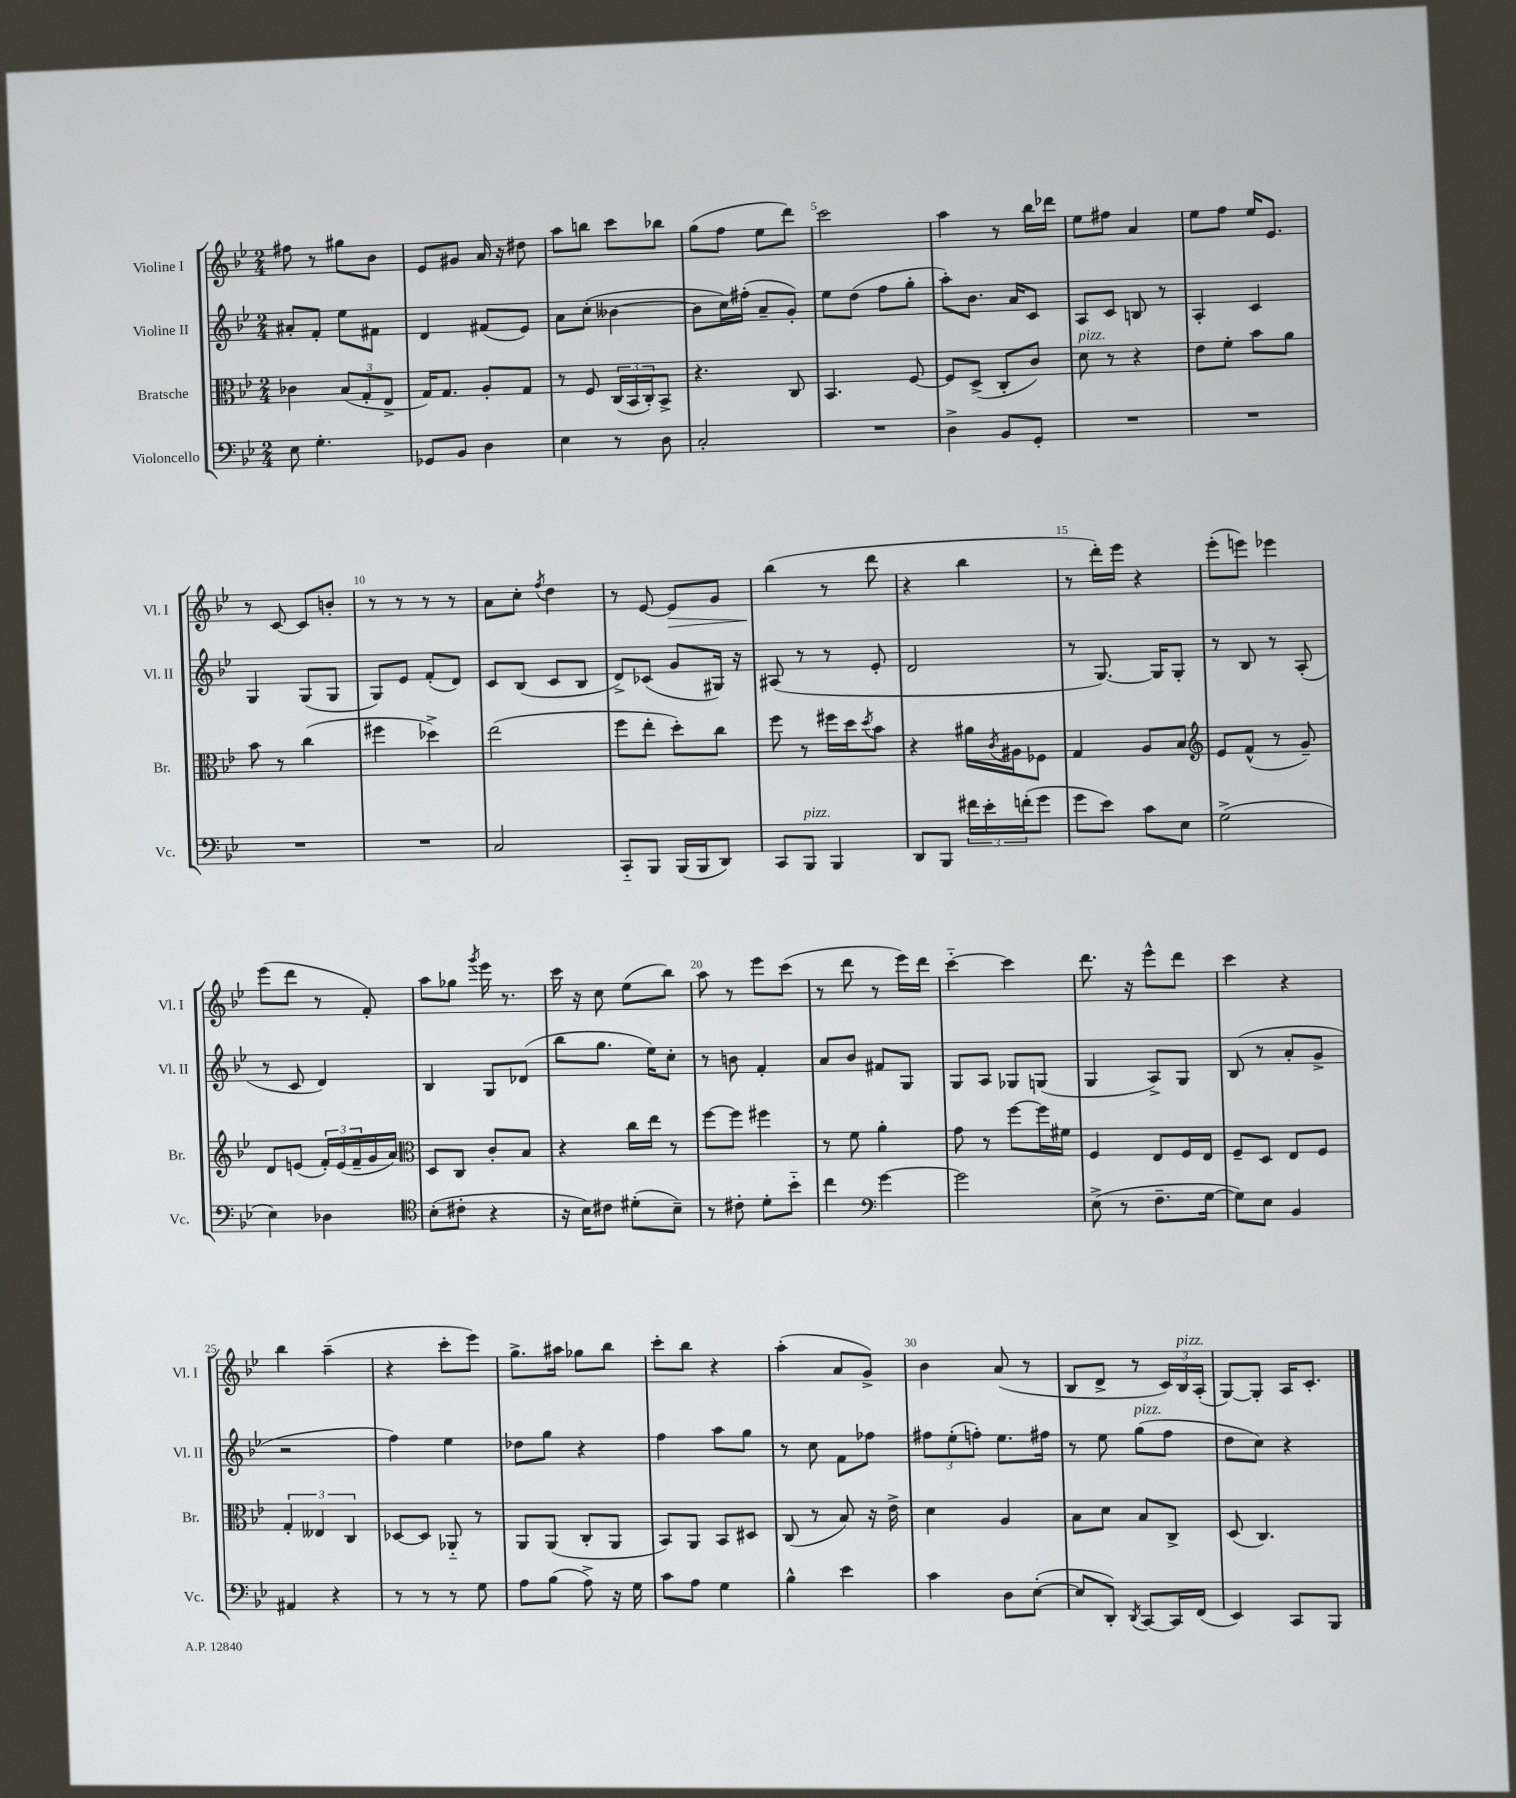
<<
\new StaffGroup <<
\new Staff = "s0" \with { instrumentName = "Violine I" shortInstrumentName = "Vl. I" } {
    \clef treble \key bes \major \numericTimeSignature \time 2/4
    fis''8 r8 gis''8 bes'8 |
    ees'8 gis'8 a'16 r16 dis''8 |
    a''8 b''8 c'''8 bes''8 |
    g''8( f''8 ees''8 d'''8) |
    c'''2 |
    a''4 r8 bes''16 des'''16 |
    ees''8 fis''8 a'4 |
    ees''8 f''8 ees''16 ees'8. |
    r8 c'8~ c'8 b'8-. |
    r8 r8 r8 r8 |
    a'8 c''8-. \acciaccatura { f''8 } d''4 |
    r8 ees'8~ ees'8\> g'8 |
    bes''4\!( r8 d'''8 |
    r4 bes''4 |
    r8 d'''16-.) ees'''16 r4 |
    ees'''8-.( e'''8) ees'''4 |
    ees'''8( d'''8 r8 f'8-.) |
    a''8 ges''8 \acciaccatura { g'''8 } ees'''16 r8. |
    c'''16 r16 c''8 ees''8( bes''8) |
    a''8 r8 ees'''8 c'''8( |
    r8 d'''8 r8 ees'''16) d'''16 |
    c'''4~-_ c'''4 |
    d'''8. r16 ees'''8-^ d'''8 |
    c'''4 r4 |
    bes''4 a''4--( |
    r4 c'''8-. ees'''8) |
    g''8.-> ais''16 ges''8 bes''8 |
    c'''8-. bes''8 r4 |
    a''4-.( a'8 g'8->) |
    bes'4 a'8( r8 |
    bes8 d'8-> r8 \tuplet 3/2 { c'16) bes16^\markup { \italic "pizz." } a16-.( } |
    g8~) g8-. a16 c'8.-. \bar "|." |
}
\new Staff = "s1" \with { instrumentName = "Violine II" shortInstrumentName = "Vl. II" } {
    \clef treble \key bes \major \numericTimeSignature \time 2/4
    ais'8-. f'8-. ees''8 fis'8 |
    d'4 fis'8( ees'8) |
    a'8 c''8-.( beses'4~ |
    beses'8 c''16) fis''16-.( a'8-- g'8-.) |
    ees''8 d''8( f''8 g''8-. |
    a''8-.) bes'8. a'16 c'8 |
    a8 c'8 b8 r8 |
    a4-. c'4 |
    g4 g8( g8 |
    g8) ees'8 f'8-.( d'8) |
    c'8 bes8( c'8 bes8 |
    d'8->) ces'8( g'8 gis16) r16 |
    ais8( r8 r8 ees'8-. |
    d'2 |
    r8 g8.~) g16 g8-. |
    r8 bes8 r8 a8-.( |
    r8 c'8 d'4) |
    bes4 g8 des'8( |
    bes''8 g''8. ees''16) c''8-. |
    r8 b'8 f'4-. |
    a'8 bes'8 fis'8 g8 |
    g8 a8 ges8 g8( |
    g4 a8->) g8 |
    bes8( r8 a'8-. g'8-> |
    r2 |
    f''4) ees''4 |
    des''8 g''8 r4 |
    f''4 a''8 g''8 |
    r8 c''8 f'8 fes''8 |
    \tuplet 3/2 { fis''8 ees''8-.( f''8-.) } ees''8. fis''16 |
    r8 ees''8 g''8^\markup { \italic "pizz." }( f''8 |
    d''8 c''8) r4 \bar "|." |
}
\new Staff = "s2" \with { instrumentName = "Bratsche" shortInstrumentName = "Br." } {
    \clef alto \key bes \major \numericTimeSignature \time 2/4
    ces'4 \tuplet 3/2 { bes8( g8-. ees8-> } |
    g16) g8. a8-. g8 |
    r8 f8 \tuplet 3/2 { c16( bes,16 c16-.) } bes,8-> |
    r4. c8 |
    bes,4. f8~ |
    f8 d8->( c8-. c'8) |
    d'8^\markup { \italic "pizz." } r8 r4 |
    ees'8 f'8-. bes'8 a'8 |
    bes'8 r8 c''4( |
    fis''4 des''4->) |
    ees''2( |
    f''8 ees''8-. d''8-.) c''8 |
    f''8 r8 fis''16 d''16 \acciaccatura { d''8 } bes'8 |
    r4 ais'16 \acciaccatura { c'8 } ais16 fes8 |
    g4 a8 bes8 |
    \clef treble ees'8 f'8-^( r8 g'8--) |
    d'8 e'8( \tuplet 3/2 { f'16-.) e'16( f'16-- } g'16 a'16) |
    \clef alto d8 c8 c'8-. bes8 |
    r4 c''16 ees''16 r8 |
    f''8~ f''8 fis''4 |
    r8 f'8 a'4-. |
    g'8 r8 f''8~ f''16 fis'16 |
    f4 ees8 f16 ees16 |
    f8-- d8 ees8 f8 |
    \tuplet 3/2 { g4-. eeses4 c4 } |
    des8~ des8 aes,8-_ r8 |
    a,8 a,8( c8-. a,8 |
    bes,8) a,8 bes,8 dis8 |
    c8( r8 bes8) r16 ees'16-> |
    d'4 a4 |
    bes8 d'8 bes8 c8-> |
    d8( c4.) \bar "|." |
}
\new Staff = "s3" \with { instrumentName = "Violoncello" shortInstrumentName = "Vc." } {
    \clef bass \key bes \major \numericTimeSignature \time 2/4
    ees8 g4.-. |
    ges,8 bes,8 d4 |
    ees4 r8 d8 |
    c2-. |
    R2 |
    d4-> bes,8 g,8-. |
    R2 |
    R2 |
    R2 |
    R2 |
    c2 |
    c,8-_ bes,,8 bes,,16( bes,,16 d,8) |
    c,8 bes,,8^\markup { \italic "pizz." } bes,,4 |
    d,8 bes,,8 \tuplet 3/2 { fis'16 ees'16-. f'16-.( } g'8 |
    g'8 ees'8) c'8 ees8 |
    g2->( |
    ees4) des4 |
    \clef tenor bes8-.( cis'8-. r4 |
    r16 bes16) cis'8 dis'8-.( bes8--) |
    r8 cis'8-. d'8-. bes'8-_ |
    c''4 \clef bass g'4~ |
    g'2 |
    ees8->( r8 f8.-- g16~ |
    g8) ees8 bes,4 |
    ais,4 r4 |
    r8 r8 r8 g8 |
    a8 bes8( a8->) r16 g16 |
    c'8 a8 g4 |
    bes4-^ ees'4 |
    c'4 d8 ees8~-.( |
    ees8 d,8-.) \acciaccatura { d,8 } c,8~ c,16 f,16( |
    ees,4) c,8 bes,,8 \bar "|." |
}
>>
>>
\layout { \context { \Score \override BarNumber.break-visibility = ##(#f #t #t) barNumberVisibility = #(every-nth-bar-number-visible 5) } }
